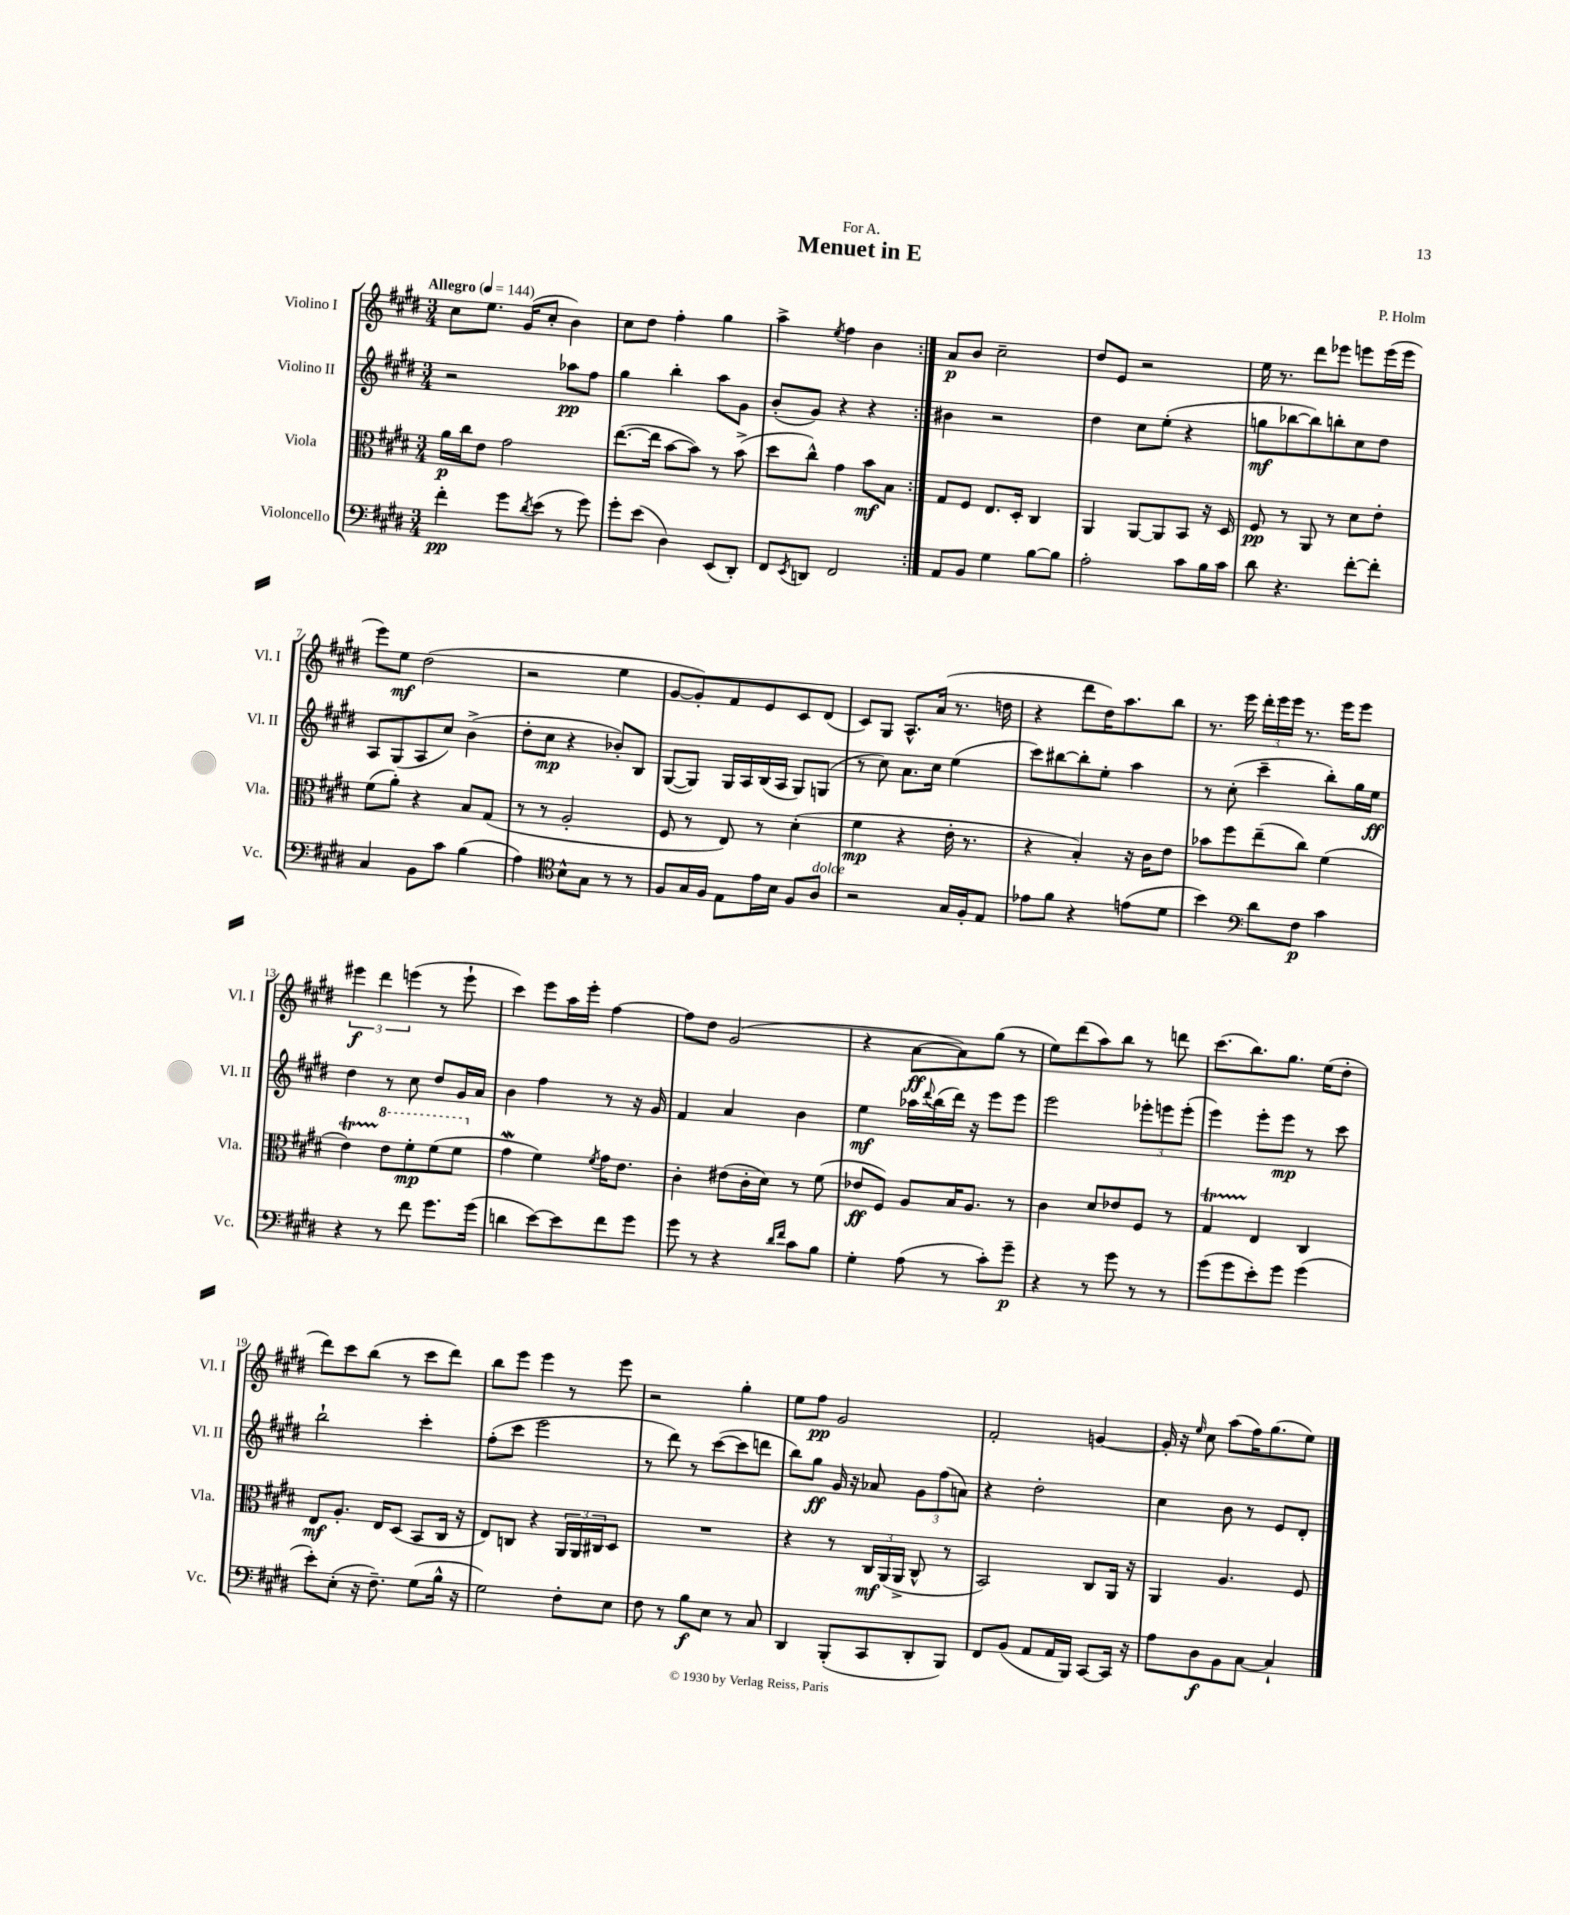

**kern	**kern	**kern	**kern
*staff4	*staff3	*staff2	*staff1
*clefF4	*clefC3	*clefG2	*clefG2
*k[f#c#g#d#]	*k[f#c#g#d#]	*k[f#c#g#d#]	*k[f#c#g#d#]
*M3/4	*M3/4	*M3/4	*M3/4
*MM144	*MM144	*MM144	*MM144
4f#'	16a	2r	8cc#
.	16cc#	.	.
.	8e	.	8.ee
8g#	2g#	.	.
.	.	.	(16g#
8qd#	.	.	.
(8e	.	.	8cc#'
8r	.	8aa-	4b)
8g#)	.	8ff#	.
=	=	=	=
8g#'	([8.ee	4gg#	8cc#
(8e	.	.	8dd#
.	16ee]	.	.
4D#)	[8b	4bb'	4ff#'
.	8b])	.	.
(8EE	8r	8aa	4gg#
8DD#')	(8b^	8g#	.
=	=	=	=
8FF#	8dd#	(8b'	4aa^
8qEE	.	.	.
8DD	8cc#^^)	8g#)	.
.	.	.	8qee
2FF#	4g#	4r	4ff#
.	8b	4r	4b
.	8B	.	.
=:|!	=:|!	=:|!	=:|!
8AA	8G#	4b#	8a
8BB	8F#	.	8b
4G#	8.E	2r	2cc#~
.	16D#'	.	.
[8B	4C#	.	.
8B]	.	.	.
=	=	=	=
2A'	4AA	4dd#	8dd#
.	.	.	8e
.	[8AA	8cc#	2r
.	8AA]	(8ee'	.
8c#	8BB	4r	.
16B	16r	.	.
16c#	16D#	.	.
=	=	=	=
8d#	8F#	8gg	16ee
.	.	.	8.r
4.r	8r	[8bb-	.
.	8AA	8bb-])	8ddd#
.	8r	8bb'	8eee-
[8f#'	8d#	8cc#	8eee
8f#']	8e'	8dd#	(16eee
.	.	.	16eee
=	=	=	=
4C#	(8f#	8A	8eee)
.	8a')	(8G#	8ee
8BB	4r	8A	(2dd#
8c#	.	8cc#)	.
(4B	8B	(4b^	.
.	(8G#	.	.
=	=	=	=
4A)	8r	8dd#'	2r
.	8r	8cc#	.
*clefC4	*	*	*
8B^^	2A'	4r	.
8G#	.	.	.
8r	.	8b-')	4ee
8r	.	8B	.
=	=	=	=
8F#	8F#	([8G#	[8g#
16G#	8r	8G#])	8g#'])
16F#	.	.	.
8E	8E)	16G#	8f#
.	.	16A	.
16e	8r	(16B	8e
16B	.	16A	.
8F#	(4d#'	8G#)	8c#
8A	.	(8G	(8d#
=	=	=	=
2r	4f#	8r	8c#)
.	.	8cc#)	8G#
.	4r	8.a	8.A^^
.	.	16cc#	(16a
16G#	16e'	(4ee	8.r
16F#'	8.r	.	.
8E	.	.	.
.	.	.	16dd
=	=	=	=
8e-	4r	8ccc#)	4r
8f#	.	[8bb#	.
4r	4B')	8bb#']	8ddd#
.	.	8ee'	16dd#)
.	.	.	8.aa
(8e	16r	4aa	.
.	16c#	.	.
8d#	8e	.	8bb
=	=	=	=
4b)	8b-	8r	8.r
.	8ff#	(8cc#'	.
.	.	.	16eee
*clefF4	*	*	*
8d#	(8ee~	4ccc#~	24ddd#'
.	.	.	24eee
.	.	.	24eee
8F#	8cc#)	.	8.r
4c#	(4f#	8bb')	.
.	.	.	16eee
.	.	16gg#	8eee
.	.	16ee	.
=	=	=	=
4r	4e)	4dd#	6eee#
.	.	.	6ddd#
8r	8ee	8r	.
.	.	.	(6eee
8f#	8ff#'	8cc#	.
8.g#	(8ff#	8dd#	8r
.	8ff#	16g#	8eee`
(16g#	.	16a	.
=	=	=	=
4d	4g#	4b	4ccc#)
[8e)	4f#)	4ff#	8eee
8e]	.	.	16aa
.	.	.	16eee'
.	8qf#	.	.
8f#	16g#	8r	[4ff#
.	8.e	.	.
8g#	.	16r	.
.	.	16g#	.
=	=	=	=
8g#	4c#'	4f#	8ff#]
8r	.	.	8dd#
4r	(8e#	4a	(2g#
.	16c#'	.	.
.	16d#)	.	.
16qqd#	.	.	.
16qqf#	.	.	.
8c#	8r	4b	.
8B	(8f#	.	.
=	=	=	=
4G#'	8e-	4ee	4r
.	8F#)	.	.
(8A	8A	16aa-	[8a
.	.	8qqddd#	.
.	.	(16bb	.
8r	16B	16ddd#)	8a])
.	8.A	16r	.
8c#')	.	8eee	(8gg#
8g#~	8r	8eee	8r
=	=	=	=
4r	4c#	2eee	8ee)
.	.	.	(8ddd#
8r	8d#	.	8aa)
8g#	8e-	.	8bb
8r	8F#	12eee-'	8r
.	.	12eee	.
8r	8r	.	8ddd
.	.	(12eee'	.
=	=	=	=
(8g#	4G#	4eee)	(8.ccc#
8g#	.	.	.
.	.	.	8.bb)
8e')	4E	8eee'	.
8g#	.	8eee	8.gg#
(4g#	4C#	8r	.
.	.	.	(16ee
.	.	8ccc#	8dd#'
=	=	=	=
8e')	8E	2bb`	8ddd#)
(8E'	8.A'	.	8ccc#
16r	.	.	(8bb
8.F#~)	16E	.	.
.	(8D#	.	8r
(8G#	8BB	4ccc#'	8ccc#
16B^^	16C#	.	8ddd#)
16r	16r	.	.
=	=	=	=
2G#)	8E)	(8ff#'	8bb
.	8C	8ccc#	8eee
.	4r	2eee	4eee
8F#'	24AA	.	8r
.	24AA	.	.
.	24C#	.	.
8E	8D#	.	8eee
=	=	=	=
8F#	2.r	8r	2r
8r	.	8ddd#)	.
8B	.	8r	.
8E	.	([8ccc#	.
8r	.	8ccc#]	4gg#'
8C#	.	8ddd	.
=	=	=	=
4DD#	4r	8bb)	8ee
.	.	8gg#	8ff#
(8BBB'	8r	16g#	2g#
.	.	16r	.
8CC#	24C#	8a-	.
.	(24AA	.	.
.	24AA^	.	.
8DD#'	8C#^^	12g#	.
.	.	(12ff#	.
8BBB)	8r	.	.
.	.	12a)	.
=	=	=	=
8FF#	2BB)	4r	2f#'
(8BB	.	.	.
8AA	.	2dd#'	.
16AA	.	.	.
16BBB)	.	.	.
[8CC#	8C#	.	[4g
16CC#]	16AA	.	.
16r	16r	.	.
=	=	=	=
8A	4AA	4cc#	16g']
.	.	.	16r
.	.	.	16qqee
8D#	.	.	8cc#
8BB	4.A	8b	(8aa
[8C#	.	8r	16ff#)
.	.	.	(8.gg#
4C#`]	.	8e	.
.	8F#	8d#'	8ee)
==	==	==	==
*-	*-	*-	*-
